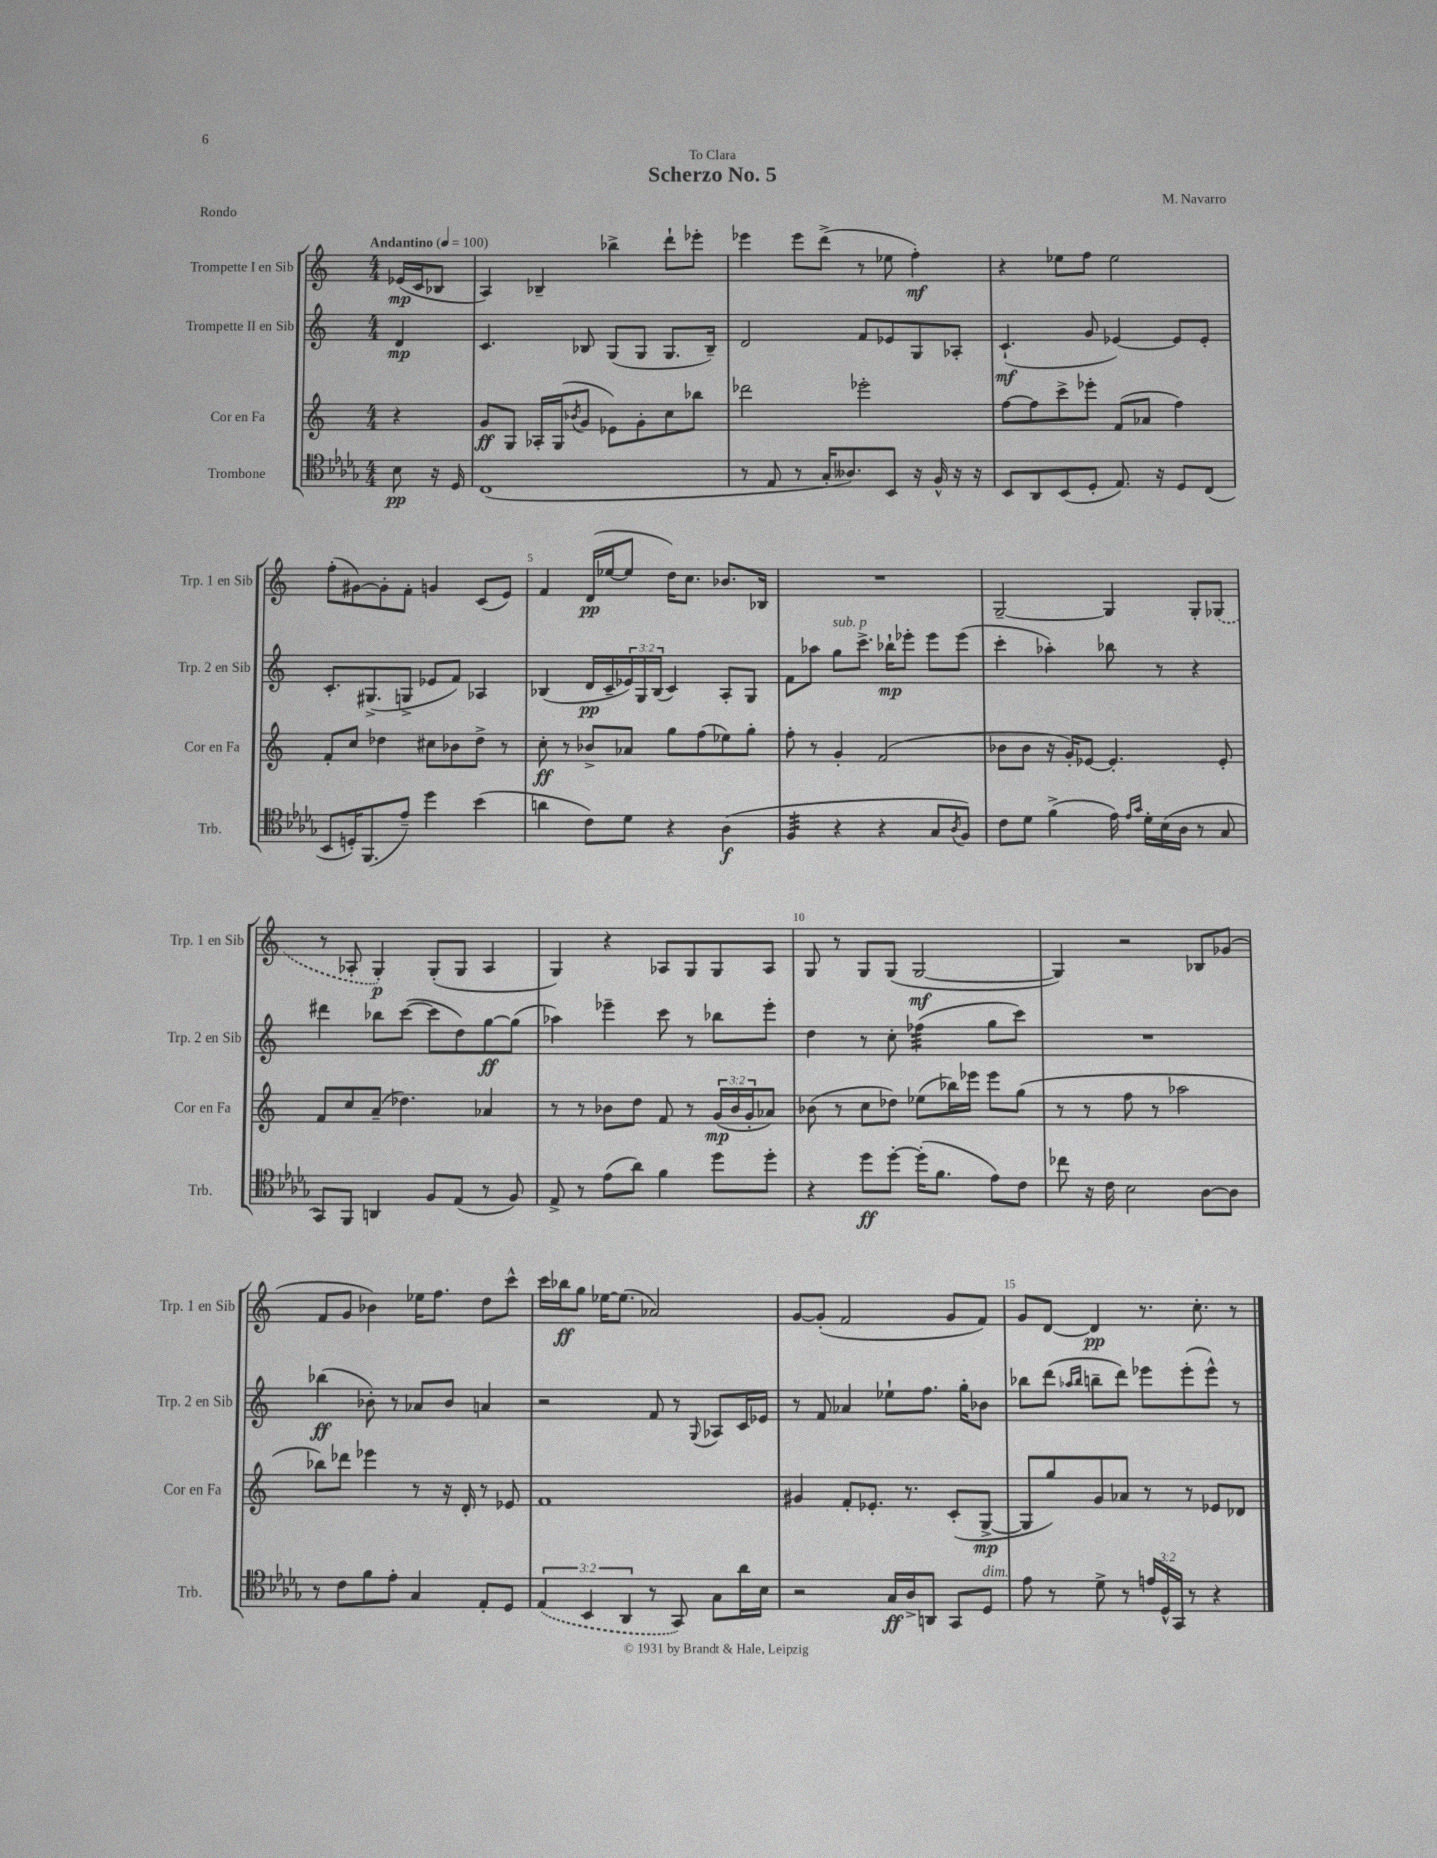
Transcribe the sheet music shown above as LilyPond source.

\header { title = "Scherzo No. 5" composer = "M. Navarro" dedication = "To Clara" piece = "Rondo" }
<<
\new StaffGroup <<
\new Staff = "s0" \with { instrumentName = "Trompette I en Sib" shortInstrumentName = "Trp. 1 en Sib" } {
    \clef treble \key c \major \numericTimeSignature \time 4/4 \partial 4 \tempo "Andantino" 4 = 100
    ees'16\mp( c'16 bes8 |
    a4) bes4-- bes''4-> d'''8-! ees'''8-. |
    ees'''4 ees'''8 d'''8->( r8 ees''8 f''4-.\mf) |
    r4 ees''8 f''8 ees''2 |
    f''8-.( gis'8~) gis'8-. f'8-. g'4 c'8( e'8) |
    f'4 d'16\pp( ees''16~ ees''8 d''16) c''8. bes'8. bes16 |
    R1 |
    g2~-- g4 g8-. \once \slurDashed ges8( |
    r8 aes8-. g4-.\p) g8-.( g8 aes4 |
    g4) r4 aes8 g8 g8 aes8 |
    g8 r8 g8 g8( g2~\mf |
    g4) r2 bes8 ges'8( |
    f'8 g'8 bes'4) ees''16 f''8. d''8 c'''8-^ |
    c'''16 bes''16\ff g''8 ees''16~ ees''8.( aes'2) |
    g'8~ g'8-.( f'2 g'8 f'8) |
    g'8 d'8~ d'4\pp r8. c''8.-. r8 \bar "|." |
}
\new Staff = "s1" \with { instrumentName = "Trompette II en Sib" shortInstrumentName = "Trp. 2 en Sib" } {
    \clef treble \key c \major \numericTimeSignature \time 4/4 \override Staff.TupletNumber.text = #tuplet-number::calc-fraction-text \partial 4
    d'4\mp |
    c'4. bes8 g8( g8 g8. bes16--) |
    d'2 f'8 ees'8 g8 aes8-. |
    c'4.-!\mf( g'8 ees'4~) ees'8 ees'8-. |
    c'8.-. gis8.->( g8-> ees'8 f'8) aes4 |
    bes4( d'16\pp c'16-- \tuplet 3/2 { ees'16) g16 bes16( } c'4) a8-. g8 |
    f'8 aes''8 g''8^\markup { \italic "sub. p" } c'''8.-> bes''16-!\mp ees'''8-. ees'''8 ees'''8( |
    c'''4-. aes''4-.) bes''8 r8 r4 |
    dis'''4 bes''8 c'''8~( c'''8 d''8) g''8~\ff g''8( |
    aes''4) ees'''4-- c'''8 r8 bes''8 ees'''8-. |
    d''4 r8 c''8-. fes''4:32( g''8 c'''8) |
    R1 |
    bes''4\ff( bes'8-.) r8 aes'8 bes'8 a'4 |
    r2 f'8 r8 \appoggiatura { g8 } aes8 c'16 ees'16 |
    r8 f'8 aes'4 ees''8-! f''8. g''16-. bes'8 |
    bes''8 d'''8( \grace { aes''16 bes''16 } b''8-- d'''8) ees'''8 ees'''8-.( ees'''8-^) r8 \bar "|." |
}
\new Staff = "s2" \with { instrumentName = "Cor en Fa" shortInstrumentName = "Cor en Fa" } {
    \clef treble \key c \major \numericTimeSignature \time 4/4 \override Staff.TupletNumber.text = #tuplet-number::calc-fraction-text \partial 4
    r4 |
    g'8\ff g8 aes16-. g16( \acciaccatura { bes'8 } g'8 ees'8) g'8-. c''8 bes''8 |
    des'''2 ees'''2-. |
    f''8~ f''8 c'''8-> ees'''8-. f'8( aes'8 f''4) |
    f'8-. c''8 des''4 cis''8 bes'8 des''8-> r8 |
    c''8-.\ff r8 bes'8-> aes'8 g''8 f''8( ees''8) g''8-. |
    f''8-. r8 g'4-. f'2( |
    bes'8 bes'8 r16 g'16-.) ees'8~ ees'4.-. ees'8-. |
    f'8 c''8 a'8--( des''4.) aes'4 |
    r8 r8 bes'8 d''8 f'8 r8 \tuplet 3/2 { g'16\mp( bes'16 g'16-. } aes'8) |
    bes'8( r8 c''8 des''8) ees''8( bes''16) ees'''16 ees'''8 g''8( |
    r8 r8 f''8 r8 aes''2 |
    bes''8) des'''8 ees'''4 r8 r16 d'16-. r8 ees'8 |
    f'1 |
    gis'4 f'8-. ees'8.-. r8. c'8-.( g8~->\mp |
    g8 g''8) g'8 aes'8 r8 r8 ees'8 des'8 \bar "|." |
}
\new Staff = "s3" \with { instrumentName = "Trombone" shortInstrumentName = "Trb." } {
    \clef tenor \key des \major \numericTimeSignature \time 4/4 \override Staff.TupletNumber.text = #tuplet-number::calc-fraction-text \partial 4
    bes8\pp r16 des16 |
    c1( |
    r8 ees8 r8 ges16-. aeses8.) bes,8 r16 f16-^ r16 r16 |
    bes,8 aes,8 bes,8( des8-. ees8.) r16 des8 c8( |
    bes,8 d16-.) f,8.( ees'8--) des''4 bes'4( |
    a'4 c'8) des'8 r4 aes4\f( |
    f4:32 r4 r4 ges8 \acciaccatura { aes8 } f8) |
    c'8 des'8 f'4->( ees'16) \grace { ees'16 ges'16 } des'16-. bes16( aes16 r8 ges8 |
    ges,8) f,8 a,4 f8 ees8( r8 f8) |
    ees8-> r8 ees'8( aes'8) f'4 des''8 des''8-. |
    r4 des''8\ff des''8~-. des''16-.( f'8. ees'8) c'8 |
    ces''8 r16 c'16 bes2 aes8~ aes8 |
    r8 c'8 f'8 ees'8-. ges4 ees8-. des8 |
    \tuplet 3/2 { \once \slurDashed ees4( bes,4 aes,4 } r8 ges,8) ges8 aes'16 bes16 |
    r2 ges16\ff aes16-> a,8 ges,8 des8^\markup { \italic "dim." } |
    ees'8 r8 des'8-> r8 \tuplet 3/2 { e'16 des16-^ ges,16 } r8 r4 \bar "|." |
}
>>
>>
\layout { \context { \Score \override BarNumber.break-visibility = ##(#f #t #t) barNumberVisibility = #(every-nth-bar-number-visible 5) } }
